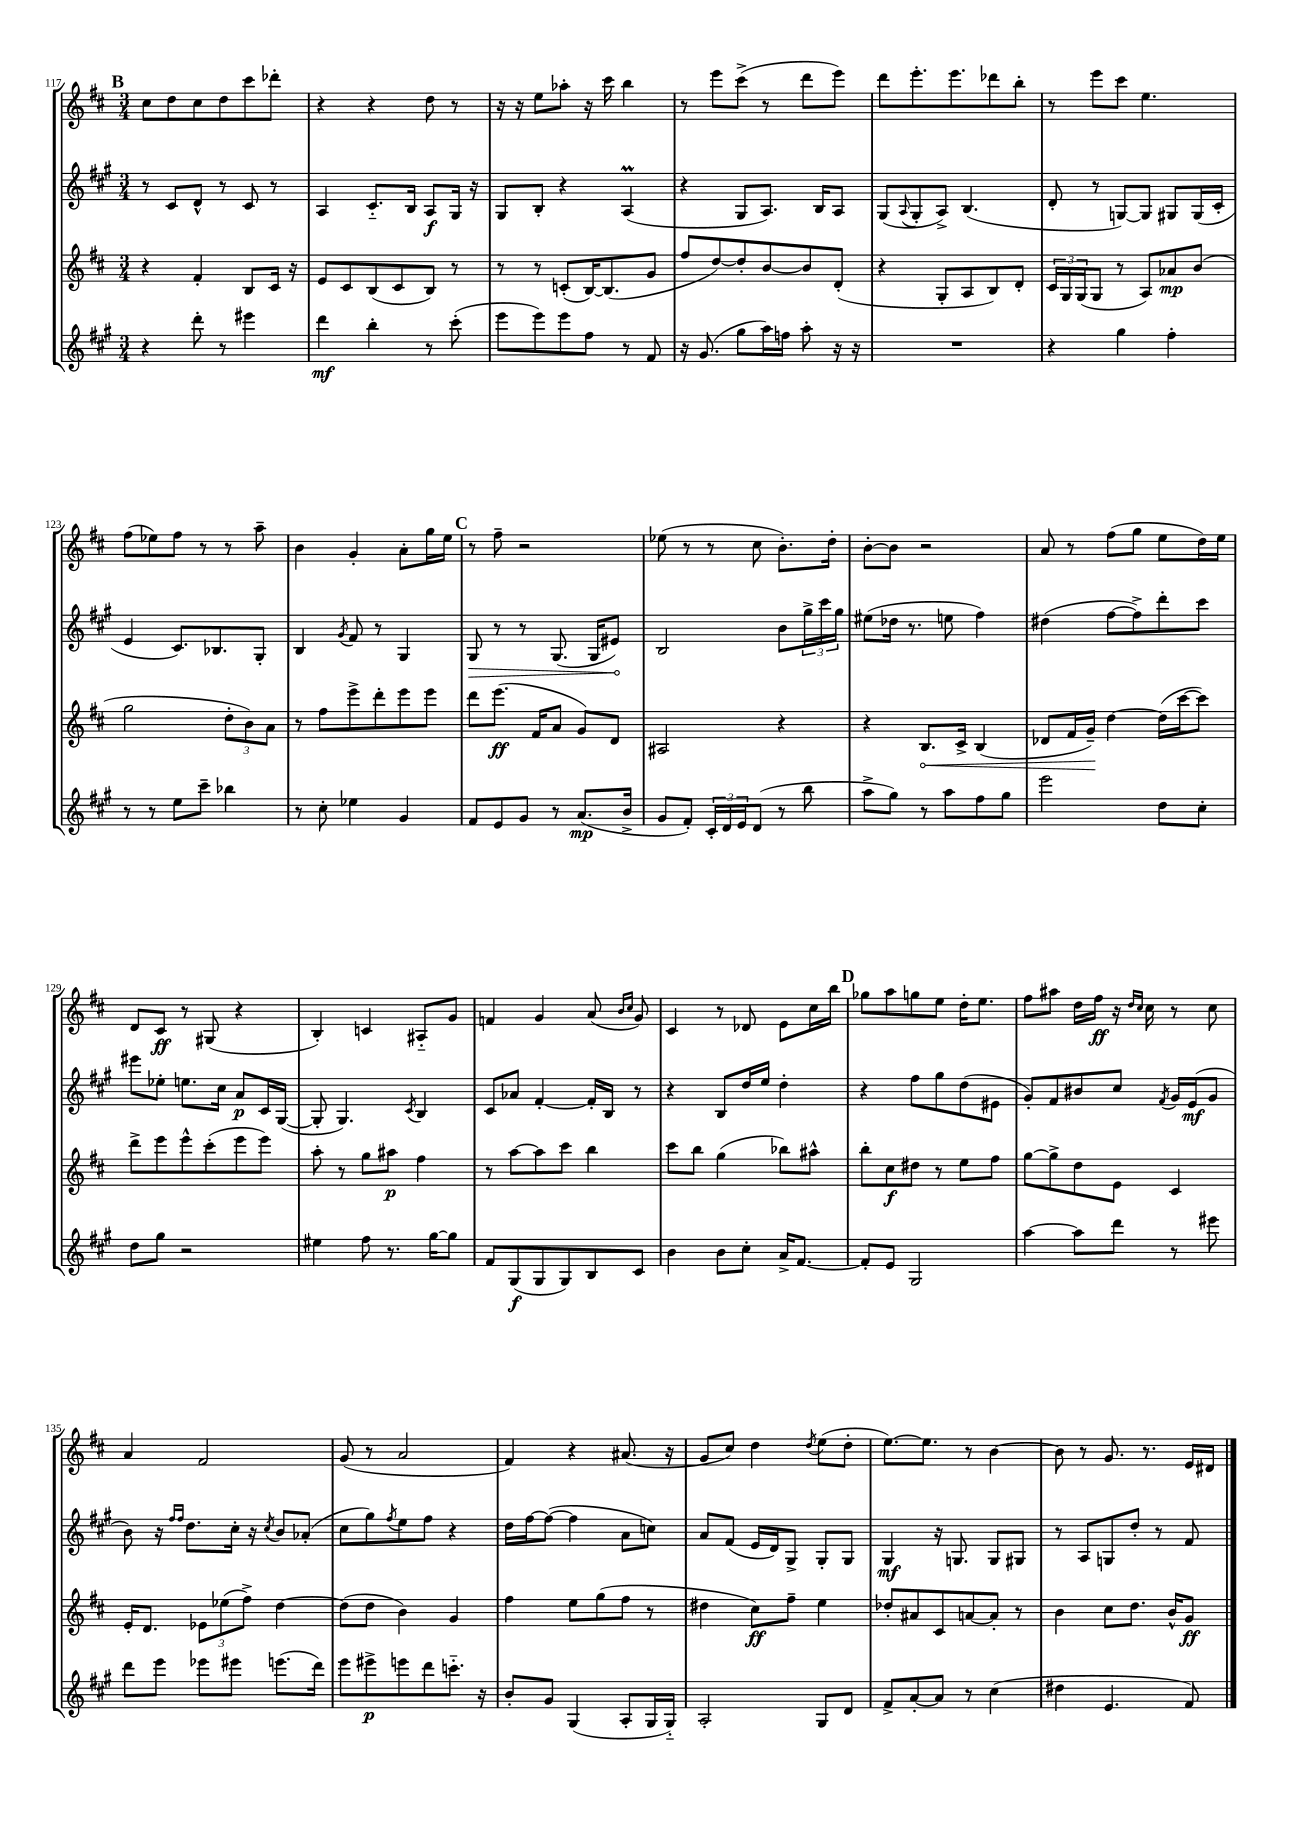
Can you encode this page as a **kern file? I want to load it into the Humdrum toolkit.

**kern	**kern	**kern	**kern
*staff4	*staff3	*staff2	*staff1
*clefG2	*clefG2	*clefG2	*clefG2
*k[f#c#g#]	*k[f#c#]	*k[f#c#g#]	*k[f#c#]
*M3/4	*M3/4	*M3/4	*M3/4
4r	4r	8r	8cc#\L
.	.	8c#/L	8dd\
8ddd'\	4f#'/	8d^^/J	8cc#\
8r	.	8r	8dd\
4eee#\	8B/L	8c#/	8ccc#\
.	16c#/Jk	8r	8ddd-'\J
.	16r	.	.
=	=	=	=
4ddd\	8e/L	4A/	4r
.	8c#/	.	.
4bb'\	(8B/	8.c#'~/L	4r
.	8c#/	.	.
.	.	16B/Jk	.
8r	8B/J)	8A/L	8dd\
(8ccc#'\	8r	16G#/Jk	8r
.	.	16r	.
=	=	=	=
8eee\L	8r	8G#/L	16r
.	.	.	16r
8eee\)	8r	8B'/J	8ee\L
8eee\	(8c'/L	4r	8aa-'\J
8ff#\J	[16B/K)	.	16r
.	(8.B/]	.	16ccc#\
8r	.	(4A/	4bb\
8f#/	8g/J	.	.
=	=	=	=
16r	8ff#/L	4r	8r
(8.g#/	.	.	.
.	[8dd/)	.	8eee\L
8gg#\L	8dd'/]	8G#/L	(8ccc#^\J
16aa\L)	[8b/	8.A/J)	8r
16ff\JJ	.	.	.
8aa'\	8b/]	.	8ddd\L
.	.	16B/LK	.
16r	(8d'/J	8A/J	8eee\J)
16r	.	.	.
=	=	=	=
2.r	4r	(8G#/L	8ddd\L
.	.	8qqA/	.
.	.	8G#'/	8.eee'\
.	8G'/L	8A^/J)	.
.	.	.	8.eee\
.	8A/	(4.B/	.
.	8B/)	.	8ddd-\
.	8d'/J	.	8bb'\J
=	=	=	=
4r	24c#/LL	8d'/	8r
.	24G/	.	.
.	(24G/J	.	.
.	8G/J	8r	8eee\L
4gg#\	8r	[8G/L)	8ccc#\J
.	8A/L)	8G/]J	4.ee\
4ff#'\	8a-/	8G#/L	.
.	(8b/J	(16G#/L	.
.	.	16c#'/JJ	.
=	=	=	=
8r	2gg\	4e/	(8ff#\L
8r	.	.	8ee-\)
8ee\L	.	8.c#/L)	8ff#\J
8ccc#~\J	.	.	8r
.	.	8.B-/	.
4bb-\	12dd'\L	.	8r
.	12b\)	.	.
.	.	8G#'/J	8aa~\
.	12a\J	.	.
=	=	=	=
8r	8r	4B/	4b\
8cc#'\	8ff#\L	.	.
.	.	8qg#/	.
4ee-\	8eee^\	8f#/	4g'/
.	8ddd'\	8r	.
4g#/	8eee\	4G#/	8a'\L
.	8eee\J	.	16gg\L
.	.	.	16ee\JJ
=	=	=	=
8f#/L	8ddd\L	8G#/	8r
8e/	(8.eee\J	8r	8ff#~\
8g#/J	.	8r	2r
.	16f#/LK	.	.
8r	8a/J	(8.G#/	.
(8.a/L	8g/L)	.	.
.	.	16G#/LK	.
.	8d/J	8e#/J)	.
16b^/Jk	.	.	.
=	=	=	=
8g#/L	2A#/	2B/	(8ee-\
8f#'/J)	.	.	8r
24c#'/LL	.	.	8r
24d/	.	.	.
24e/J	.	.	.
(8d/J	.	.	8cc#\
8r	4r	8b\L	8.b'\L)
8bb\	.	24gg#^\L	.
.	.	24ccc#\	.
.	.	.	16dd'\Jk
.	.	24gg#\JJ	.
=	=	=	=
8aa^\L	4r	(8ee#\L	[8b'\L
8gg#\J)	.	16dd-\Jk	8b\]J
.	.	8.r	.
8r	8.B/L	.	2r
8aa\L	.	8ee\	.
.	16c#^/Jk	.	.
8ff#\	(4B/	4ff#\)	.
8gg#\J	.	.	.
=	=	=	=
2eee\	8d-/L	(4dd#\	8a/
.	16f#/L	.	8r
.	16g~/JJ)	.	.
.	[4dd\	[8ff#\L	(8ff#\L
.	.	8ff#^\])	8gg\J
8dd\L	(16dd\]LL	8ddd'\	8ee\L
.	[16ccc#\J	.	.
8cc#'\J	8ccc#\]J)	8ccc#\J	16dd\L)
.	.	.	16ee\JJ
=	=	=	=
8dd\L	8ddd^\L	8eee#\L	8d/L
8gg#\J	8eee\	8ee-'\J	8c#/J
2r	8eee^^\	8.ee\L	8r
.	(8ccc#'\	.	(8G#/
.	.	16cc#\Jk	.
.	8eee\	8a/L	4r
.	8eee\J)	16c#/L	.
.	.	([16G#/JJ	.
=	=	=	=
4ee#\	8aa'\	8G#'/]	4B'/)
.	8r	4.G#/)	.
8ff#\	8gg\L	.	4c/
8.r	8aa#\J	.	.
.	.	8qc#/	.
.	4ff#\	4B/	8A#'~/L
[16gg#\LK	.	.	.
8gg#\]J	.	.	8g/J
=	=	=	=
8f#/L	8r	8c#/L	4f/
(8G#/	[8aa\L	8a-/J	.
8G#/	8aa\]	[4f#'/	4g/
8G#/)	8ccc#\J	.	.
8B/	4bb\	16f#'/]LL	(8a/
.	.	16B/JJ	.
.	.	.	16qqb/LL
.	.	.	16qqcc#/JJ
8c#/J	.	8r	8g/)
=	=	=	=
4b\	8ccc#\L	4r	4c#/
.	8bb\J	.	.
8b\L	(4gg\	8B/L	8r
8cc#'\J	.	16dd/L	8d-/
.	.	16ee/JJ	.
16a^/LK	8bb-\L)	4dd'\	8e\L
[8.f#/J	.	.	.
.	8aa#^^\J	.	16cc#\L
.	.	.	16bb\JJ
=	=	=	=
8f#'/]L	8bb'\L	4r	8gg-\L
8e/J	8cc#\	.	8aa\
2G#/	8dd#\J	8ff#\L	8gg\
.	8r	8gg#\	8ee\J
.	8ee\L	(8dd\	16dd'\LK
.	.	.	8.ee\J
.	8ff#\J	8e#\J	.
=	=	=	=
[4aa\	[8gg\L	8g#'/L)	8ff#\L
.	8gg^\]	8f#/	8aa#\J
8aa\]L	8dd\	8b#/	16dd\LL
.	.	.	16ff#\JJ
8ddd\J	8e\J	8cc#/J	16r
.	.	.	16qqdd/LL
.	.	.	16qqcc#/JJ
.	.	.	16cc#\
.	.	8qf#/	.
8r	4c#/	16g#/LL	8r
.	.	(16e/J	.
8eee#\	.	8g#/J	8cc#\
=	=	=	=
8ddd\L	16e'/LK	8b\)	4a/
.	8.d/J	.	.
8eee\J	.	16r	.
.	.	16qqff#/LL	.
.	.	16qqff#/JJ	.
.	.	8.dd\L	.
8eee-\L	12e-\L	.	2f#/
.	(12ee-\	.	.
8eee#\J	.	16cc#'\Jk	.
.	12ff#^\J)	.	.
.	.	16r	.
.	.	8qcc#/	.
(8.eee\L	[4dd\	8b/L	.
.	.	(8a-'/J	.
16ddd\Jk)	.	.	.
=	=	=	=
8eee\L	(8dd\]L	8cc#\L	(8g/
8eee#^\	8dd\J	8gg#\)	8r
.	.	8qff#/	.
8eee\	4b\)	8ee\	2a/
8ddd\	.	8ff#\J	.
8.ccc'~\J	4g/	4r	.
16r	.	.	.
=	=	=	=
8b'/L	4ff#\	16dd\LL	4f#/)
.	.	[16ff#\J	.
8g#/J	.	(8ff#\_J	.
(4G#/	8ee\L	4ff#\]	4r
.	(8gg\	.	.
8A'/L	8ff#\J	8a\L	(8.a#/
16G#/L	8r	8cc\J)	.
16G#'~/JJ)	.	.	16r
=	=	=	=
2A'/	4dd#\	8a/L	8g/L
.	.	(8f#/J	8cc#/J)
.	8cc#\L)	16e/LL	4dd\
.	.	16d/J)	.
.	8ff#~\J	8G#^/J	.
.	.	.	8qdd/
8G#/L	4ee\	8G#'/L	(8ee\L
8d/J	.	8G#/J	8dd'\J
=	=	=	=
8f#^/L	8dd-'/L	4G#/	[8.ee\L)
[8a'/	8a#/	.	.
.	.	.	8.ee\]J
8a/]J	8c#/	16r	.
.	.	8.G/	.
8r	[8a/	.	8r
(4cc#\	8a'/]J	8G/L	[4b\
.	8r	8G#/J	.
=	=	=	=
4dd#\	4b\	8r	8b\]
.	.	8A/L	8r
4.e/	8cc#\L	8G/	8.g/
.	8.dd\J	8dd'/J	.
.	.	.	8.r
.	.	8r	.
.	16b^^/LK	.	.
8f#/)	8g/J	8f#/	16e/LL
.	.	.	16d#/JJ
==	==	==	==
*-	*-	*-	*-
